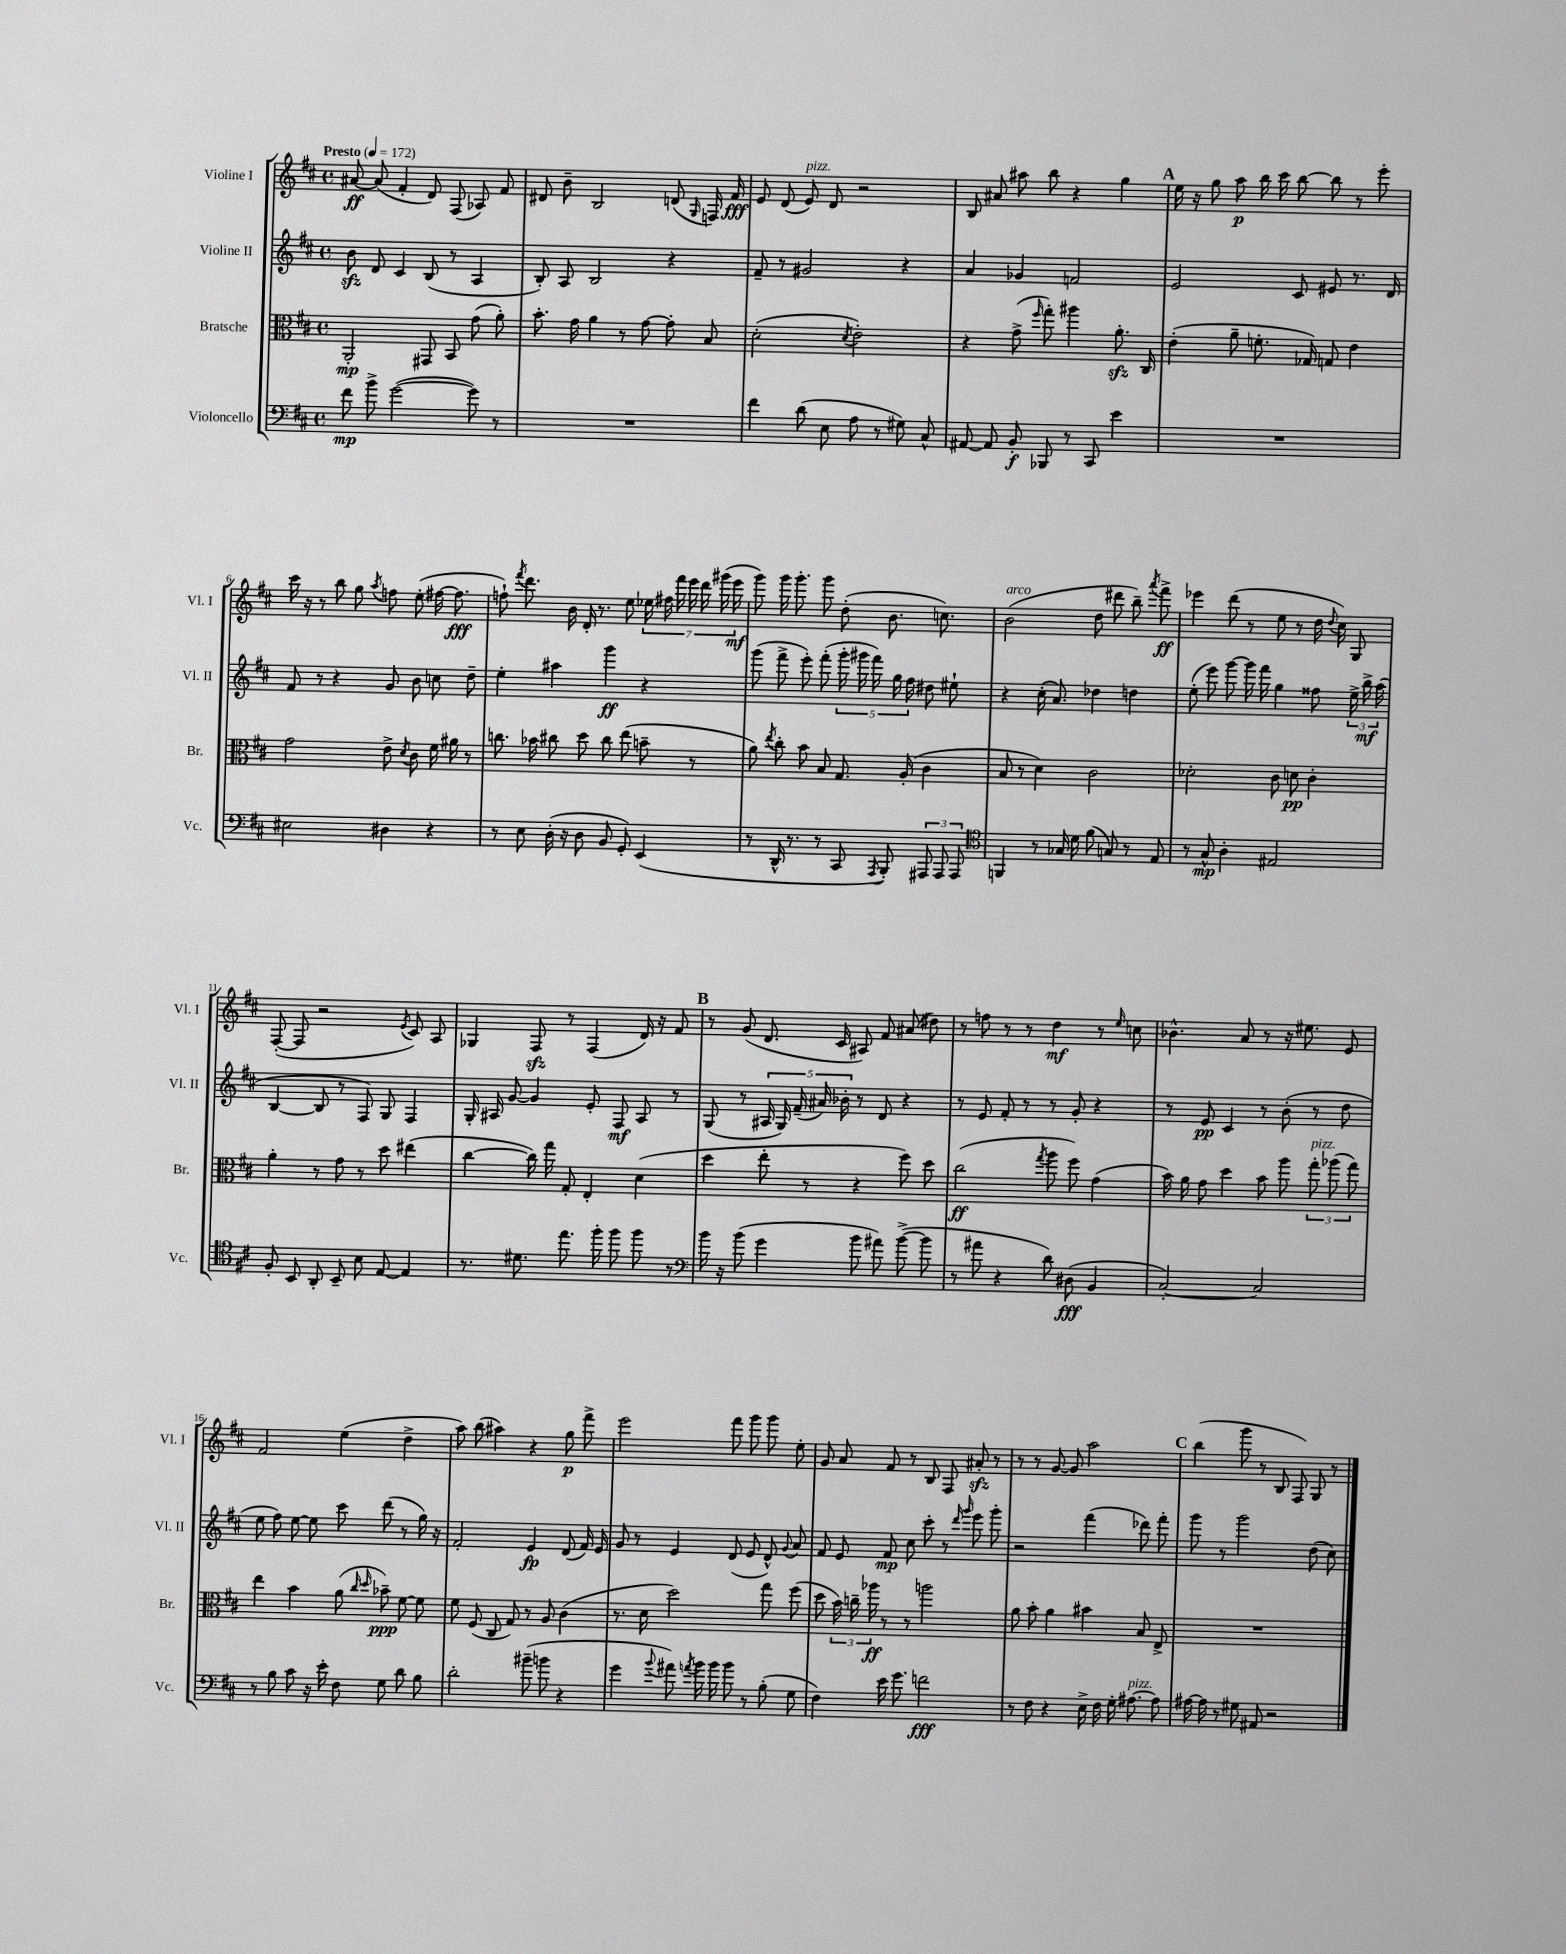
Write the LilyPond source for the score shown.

<<
\new StaffGroup <<
\new Staff = "s0" \with { instrumentName = "Violine I" shortInstrumentName = "Vl. I" } {
    \clef treble \key d \major \defaultTimeSignature \time 4/4 \tempo "Presto" 4 = 172
    \autoBeamOff ais'8~\ff ais'8( fis'4-. d'8) fis8( aes8) fis'8 |
    dis'8 b'8-- b2 d'8( \grace { g16 } f16) fis'16\fff |
    e'8 d'8( e'8^\markup { \italic "pizz." }) d'8 r2 |
    b8 ais'8 ais''8 b''8 r4 g''4 |
    \mark \markup { \bold "A" } e''16 r16 g''8 a''8\p b''16 cis'''16 b''8~ b''8 r8 e'''8-. |
    cis'''16 r16 r8 b''8 g''8 \acciaccatura { a''8 } f''8 e''8-.( fis''16~ fis''8.\fff |
    f''8-!) \acciaccatura { fis'''8 } d'''8. b'16 d'16-. r8. e''8 \tuplet 7/4 { ees''16 fis''16 fis'''16 e'''16 d'''16 gis'''16( e'''16\mf } |
    g'''8) g'''16 g'''8.-. g'''8 d''8-.( b'8. c''8.) |
    b'2^\markup { \italic "arco" }( d''8 dis'''8 b''8--) \acciaccatura { a'''8 } fis'''8->\ff |
    ees'''4 d'''8( r8 e''8 r8 d''16 \appoggiatura { d''8 } cis''16) g8 |
    fis8~-.( fis8 r2 \acciaccatura { e'8 } cis'8) a8 |
    ges4 fis8\sfz r8 fis4( d'16) r16 fis'8 |
    \mark \markup { \bold "B" } r8 g'8( d'8. cis'16 ais8) fis'8 ais'8( dis''8) |
    r8 f''8 r8 r8 d''4\mf r8 \grace { e''16 } c''8 |
    bes'4.-^ a'8 r8 r16 eis''8. e'8 |
    fis'2 e''4( d''4-> |
    a''8) b''8( ais''4) r4 g''8\p fis'''8-> |
    e'''2 fis'''8 g'''8 g'''8 e''8-. |
    g'8 a'8 fis'8 r8 b8 fis8 ais'8-.\sfz r8 |
    r8 r8 g'8~ g'8 a''2 |
    \mark \markup { \bold "C" } b''4( g'''8 r8 b8 fis8) g8 r8 \bar "|." |
}
\new Staff = "s1" \with { instrumentName = "Violine II" shortInstrumentName = "Vl. II" } {
    \clef treble \key d \major \defaultTimeSignature \time 4/4
    \autoBeamOff b'8\sfz d'8 cis'4 b8( r8 a4 |
    b8-.) a8 b2 r4 |
    fis'8-- r8 gis'2 r4 |
    a'4 ges'4 f'2 |
    \mark \markup { \bold "A" } e'2 cis'8 eis'8 r8. d'16 |
    fis'8 r8 r4 g'8 b'8 c''8 d''8-- |
    e''4-. ais''4 g'''4\ff r4 |
    g'''8( fis'''8-> e'''8-.) fis'''8-.( \tuplet 5/4 { g'''16-. gis'''16 fis'''16) g''16 fis''16 } dis''8 eis''8-! |
    r4 cis''16-.( a'8.) des''4 d''4 |
    e''8-.( e'''8) g'''8~ g'''16 fis'''16 g''4 fisis''8 \tuplet 3/2 { e''16-> b''16->\mf a''16( } |
    b4~ b8 r8 fis8) g8 fis4 |
    g16-. ais16 g'8~ g'4 e'8-. fis8\mf ais8 r8 |
    \mark \markup { \bold "B" } g8( r8 \tuplet 5/4 { ais16 g16) fis'16--( ais'16) bes'16-. } r8 d'8 r4 |
    r8 e'8 fis'8-. r8 r8 g'8-. r4 |
    r8 e'8\pp cis'4 r8 b'8-.( r8 d''8 |
    e''8 fis''8) e''8~ e''8 cis'''8 d'''8( r8 g''16) r16 |
    fis'2-. e'4\fp d'8( fis'16) e'16 |
    g'8 r8 e'4 d'8( e'8 d'8-^) \appoggiatura { g'8 } a'8 |
    fis'8 e'8 fis'8\mp cis''8 cis'''8-. r8 \grace { d'''16 g'''16 } e'''8 g'''8-. |
    r2 fis'''4( des'''8) fis'''8-. |
    \mark \markup { \bold "C" } g'''8 r8 g'''2 d''8( cis''8) \bar "|." |
}
\new Staff = "s2" \with { instrumentName = "Bratsche" shortInstrumentName = "Br." } {
    \clef alto \key d \major \defaultTimeSignature \time 4/4
    \autoBeamOff a,2-.\mp gis,8 b,8 g'8( a'8-.) |
    b'8.-. g'16 a'4 r8 g'8~ g'8-. b8 |
    d'2-.( \acciaccatura { d'8 } e'2-.) |
    r4 g'8->( \grace { fis''16 } g''8-.) ais''4 a'8.-.\sfz cis16 |
    \mark \markup { \bold "A" } e'4-.( a'8-- f'8.-. ges16) g8 e'4 |
    g'2 e'8-> \acciaccatura { d'8 } cis'8 fis'16 ais'16 r8 |
    c''8. bes'16 cis''8 d''8 cis''8 e''8( b'8-- r8 |
    a'8) \acciaccatura { e''8 } cis''8-. b'8 b8 g8. a16-.( cis'4 |
    b8 r8 d'4) cis'2 |
    des'2-. cis'8 d'8\pp cis'4-. |
    a'4-. r8 g'8 r8 d''8 eis''4( |
    cis''4~ cis''16) g''16 g8-. e4-. d'4( |
    \mark \markup { \bold "B" } d''4 e''8-. r8 r4 fis''8) d''8 |
    cis''2\ff( \acciaccatura { g''8 } a''8 fis''8) g'4( |
    b'16) a'16 g'8 d''4 b'8 a''8 \tuplet 3/2 { g''8-.^\markup { \italic "pizz." } aes''8( g''8) } |
    e''4 b'4 a'8( \grace { cis''16 d''16 } bes'8--\ppp) fis'8~ fis'8 |
    fis'8 fis8( cis8 g8) r8 a8 cis'4( |
    r8. d'16 d''2) g''8 fis''8( |
    d''8 \tuplet 3/2 { b'16) c''16-- aes''16\ff } r8 r8 a''2 |
    a'8 b'8-. a'4 bis'4 b8 e8-> |
    \mark \markup { \bold "C" } R1 \bar "|." |
}
\new Staff = "s3" \with { instrumentName = "Violoncello" shortInstrumentName = "Vc." } {
    \clef bass \key d \major \defaultTimeSignature \time 4/4
    \autoBeamOff fis'8\mp b'8-> g'2~( g'8) r8 |
    R1 |
    fis'4 d'8( e8 a8 r8 gis8) cis8-^ |
    ais,8~ ais,8 b,8-.\f bes,,8 r8 cis,8 e'4 |
    \mark \markup { \bold "A" } R1 |
    eis2 dis4 r4 |
    r8 e8 d16-.( r16 d8 b,8 g,8-.) e,4( |
    r8 d,16-^ r8. r8 cis,8 \acciaccatura { a,,8 } b,,8-.) \tuplet 3/2 { ais,,8 ais,,8 ais,,8 } |
    \clef tenor f,4 r8 ges16 d'16 fis'8( g8) r8 e8 |
    r8 g8-^\mp a4-. eis2 |
    fis8-. b,8 a,8-. b,8-- b8 e8~ e4 |
    r8. dis'8. e''8. fis''16-. fis''8 fis''8 r8 |
    \mark \markup { \bold "B" } \clef bass b'16 r16 b'8( g'4 b'8 ais'8) b'8~->( b'8 |
    r8 ais'8 r4 d'8) dis8\fff( b,4 |
    cis2~-.) cis2 |
    r8 b8 cis'8 r16 e'16-. fis8 g8 d'8 b8 |
    d'2-. bis'8--( b'8 r4 |
    g'4 \appoggiatura { b'8 } ais'8) \acciaccatura { a'8 } b'16 b'16 b'8 r8 b8-.( g8 |
    fis4) e'16 g'8. f'2\fff |
    r8 fis8 r4 e16-> fis16 g16-. ais8.~^\markup { \italic "pizz." } ais8 |
    \mark \markup { \bold "C" } ais16~ ais16 r8 gis8 ais,8 r2 \bar "|." |
}
>>
>>
